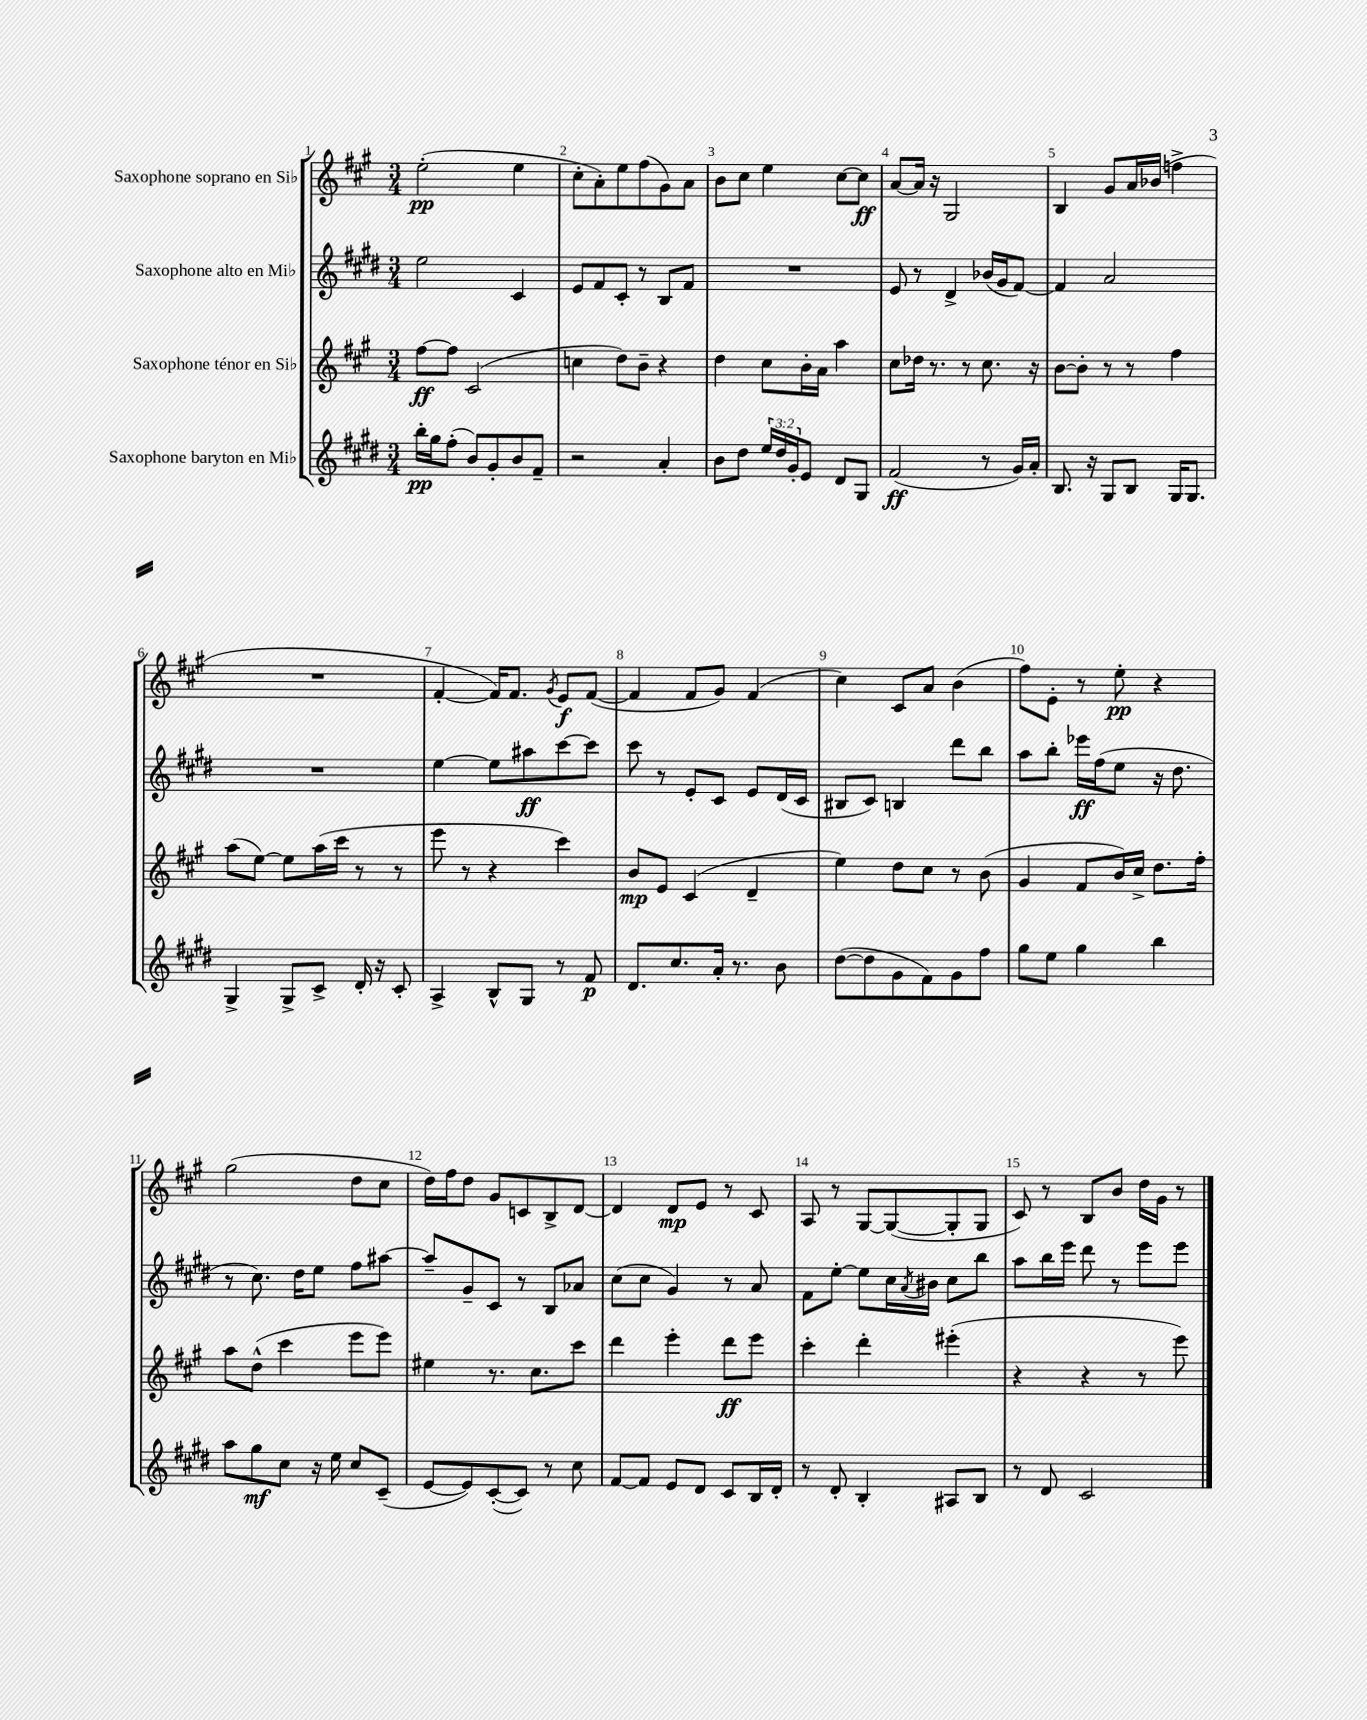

**kern	**dynam	**kern	**dynam	**kern	**dynam	**kern	**dynam
*part4	*part4	*part3	*part3	*part2	*part2	*part1	*part1
*staff4	*staff4	*staff3	*staff3	*staff2	*staff2	*staff1	*staff1
*I"Saxophone baryton en Mi♭	*	*I"Saxophone ténor en Si♭	*	*I"Saxophone alto en Mi♭	*	*I"Saxophone soprano en Si♭	*
*clefG2	*	*clefG2	*	*clefG2	*	*clefG2	*
*k[f#c#g#d#]	*	*k[f#c#g#]	*	*k[f#c#g#d#]	*	*k[f#c#g#]	*
*M3/4	*	*M3/4	*	*M3/4	*	*M3/4	*
=1	=1	=1	=1	=1	=1	=1	=1
16bb'\LL	pp	[8ff#\L	ff	2ee\	.	(2ee'\	pp
16gg#\J	.	.	.	.	.	.	.
(8ff#'\J	.	8ff#\J]	.	.	.	.	.
8b/L)	.	(2c#/	.	.	.	.	.
8g#'/	.	.	.	.	.	.	.
8b/	.	.	.	4c#/	.	4ee\	.
8f#~/J	.	.	.	.	.	.	.
=2	=2	=2	=2	=2	=2	=2	=2
2r	.	4ccn\	.	8e/L	.	8cc#'\L	.
.	.	.	.	8f#/	.	8a'\)	.
.	.	8dd\L)	.	8c#'/J	.	8ee\	.
.	.	8b~\J	.	8r	.	(8ff#\	.
4a'/	.	4r	.	8B/L	.	8g#\)	.
.	.	.	.	8f#/J	.	8a\J	.
=3	=3	=3	=3	=3	=3	=3	=3
8b\L	.	4dd\	.	2.r	.	8b\L	.
8dd#\J	.	.	.	.	.	8cc#\J	.
24ee/LL	.	8cc#\L	.	.	.	4ee\	.
24dd#/	.	.	.	.	.	.	.
24g#'/J	.	.	.	.	.	.	.
8e/J	.	16b'\L	.	.	.	.	.
.	.	16a\JJ	.	.	.	.	.
8d#/L	.	4aa\	.	.	.	[8cc#\L	.
8G#/J	.	.	.	.	.	8cc#\J]	ff
=4	=4	=4	=4	=4	=4	=4	=4
(2f#/	ff	8cc#\L	.	8e/	.	[8a/L	.
.	.	16dd-X\Jk	.	8r	.	16a/Jk]	.
.	.	8.r	.	.	.	16r	.
.	.	.	.	4d#^/	.	2G#/	.
.	.	8r	.	.	.	.	.
8r	.	8.cc#\	.	(16b-X/LL	.	.	.
.	.	.	.	16g#/J	.	.	.
16g#/LL)	.	.	.	[8f#/J)	.	.	.
16a'/JJ	.	16r	.	.	.	.	.
=5	=5	=5	=5	=5	=5	=5	=5
8.B/	.	[8b\L	.	4f#/]	.	4B/	.
.	.	8b'\J]	.	.	.	.	.
16r	.	.	.	.	.	.	.
8G#/L	.	8r	.	2a/	.	8g#/L	.
8B/J	.	8r	.	.	.	16a/L	.
.	.	.	.	.	.	(16b-X/JJ	.
16G#/KL	.	4ff#\	.	.	.	4ffn^\	.
8.G#/J	.	.	.	.	.	.	.
!!LO:LB:g=z
=6	=6	=6	=6	=6	=6	=6	=6
4G#^/	.	(8aa\L	.	2.r	.	2.r	.
.	.	[8ee\J)	.	.	.	.	.
8G#^/L	.	8ee\L]	.	.	.	.	.
8c#^/J	.	(16aa\L	.	.	.	.	.
.	.	16ccc#\JJ	.	.	.	.	.
16d#'/	.	8r	.	.	.	.	.
16r	.	.	.	.	.	.	.
8c#'/	.	8r	.	.	.	.	.
=7	=7	=7	=7	=7	=7	=7	=7
4A^/	.	8eee\	.	[4ee\	.	[4f#'/	.
.	.	8r	.	.	.	.	.
8B^^/L	.	4r	.	8ee\L]	.	16f#/KL])	.
.	.	.	.	.	.	8.f#/J	.
8G#/J	.	.	.	8aa#X\	ff	.	.
.	.	.	.	.	.	8qg#/	.
8r	.	4ccc#\)	.	[8ccc#\	.	8e/L	f
8f#/	p	.	.	8ccc#\J]	.	([8f#/J	.
=8	=8	=8	=8	=8	=8	=8	=8
8.d#/L	.	8b/L	mp	8ccc#\	.	4f#/]	.
.	.	8e/J	.	8r	.	.	.
8.cc#/	.	.	.	.	.	.	.
.	.	(4c#/	.	8e'/L	.	8f#/L	.
16a'/Jk	.	.	.	8c#/J	.	8g#/J)	.
8.r	.	.	.	.	.	.	.
.	.	4d~/	.	8e/L	.	(4f#/	.
8b\	.	.	.	(16d#/L	.	.	.
.	.	.	.	16c#/JJ	.	.	.
=9	=9	=9	=9	=9	=9	=9	=9
([8dd#\L	.	4ee\)	.	8B#X/L	.	4cc#\)	.
8dd#\]	.	.	.	8c#/J)	.	.	.
8g#\	.	8dd\L	.	4Bn/	.	8c#/L	.
8f#\)	.	8cc#\J	.	.	.	8a/J	.
8g#\	.	8r	.	8ddd#\L	.	(4b\	.
8ff#\J	.	(8b\	.	8bb\J	.	.	.
=10	=10	=10	=10	=10	=10	=10	=10
8gg#\L	.	4g#/	.	8aa\L	.	8ff#\L)	.
8ee\J	.	.	.	8bb'\J	.	8e'\J	.
4gg#\	.	8f#/L	.	16eee-X\LL	ff	8r	.
.	.	.	.	(16ff#\J	.	.	.
.	.	16b/L)	.	8ee\J	.	8ee'\	pp
.	.	16cc#^/JJ	.	.	.	.	.
4bb\	.	8.dd\L	.	16r	.	4r	.
.	.	.	.	8.dd#\	.	.	.
.	.	16ff#'\Jk	.	.	.	.	.
!!LO:LB:g=z
=11	=11	=11	=11	=11	=11	=11	=11
8aa\L	.	8aa\L	.	8r	.	(2gg#\	.
8gg#\	mf	(8dd^^\J	.	8.cc#\)	.	.	.
8cc#\J	.	4ccc#\	.	.	.	.	.
.	.	.	.	16dd#\KL	.	.	.
16r	.	.	.	8ee\J	.	.	.
16ee\	.	.	.	.	.	.	.
8cc#/L	.	8eee\L	.	8ff#\L	.	8dd\L	.
(8c#~/J	.	8eee\J)	.	[8aa#X\J	.	8cc#\J	.
=12	=12	=12	=12	=12	=12	=12	=12
[8e/L	.	4ee#X\	.	8aa#~/L]	.	16dd\LL)	.
.	.	.	.	.	.	16ff#\J	.
8e/])	.	.	.	8g#~/	.	8dd\J	.
([8c#'/	.	8.r	.	8c#/J	.	8g#/L	.
8c#/J])	.	.	.	8r	.	8cn/	.
.	.	8.cc#\L	.	.	.	.	.
8r	.	.	.	8B/L	.	8B^/	.
8cc#\	.	8ccc#\J	.	8a-X/J	.	[8d/J	.
=13	=13	=13	=13	=13	=13	=13	=13
[8f#/L	.	4ddd\	.	(8cc#\L	.	4d/]	.
8f#/J]	.	.	.	8cc#\J	.	.	.
8e/L	.	4eee'\	.	4g#/)	.	8d/L	mp
8d#/J	.	.	.	.	.	8e/J	.
8c#/L	.	8ddd\L	ff	8r	.	8r	.
16B/L	.	8eee\J	.	8a/	.	8c#/	.
16d#'/JJ	.	.	.	.	.	.	.
=14	=14	=14	=14	=14	=14	=14	=14
8r	.	4ccc#'\	.	8f#\L	.	8A/	.
8d#'/	.	.	.	[8ee'\J	.	8r	.
4B'/	.	4ddd'\	.	8ee\L]	.	[8G#/L	.
.	.	.	.	16cc#\L	.	(8G#/_	.
.	.	.	.	8qa/	.	.	.
.	.	.	.	16b#X\JJ	.	.	.
8A#X/L	.	(4eee#X'\	.	8cc#\L	.	8G#'/]	.
8B/J	.	.	.	8bb\J	.	8G#/J	.
=15	=15	=15	=15	=15	=15	=15	=15
8r	.	4r	.	8aa\L	.	8c#/)	.
8d#/	.	.	.	16bb\L	.	8r	.
.	.	.	.	16eee\JJ	.	.	.
2c#/	.	4r	.	8ddd#\	.	8B/L	.
.	.	.	.	8r	.	8b/J	.
.	.	8r	.	8eee\L	.	16dd\LL	.
.	.	.	.	.	.	16g#\JJ	.
.	.	8eee\)	.	8eee\J	.	8r	.
==	==	==	==	==	==	==	==
*-	*-	*-	*-	*-	*-	*-	*-
